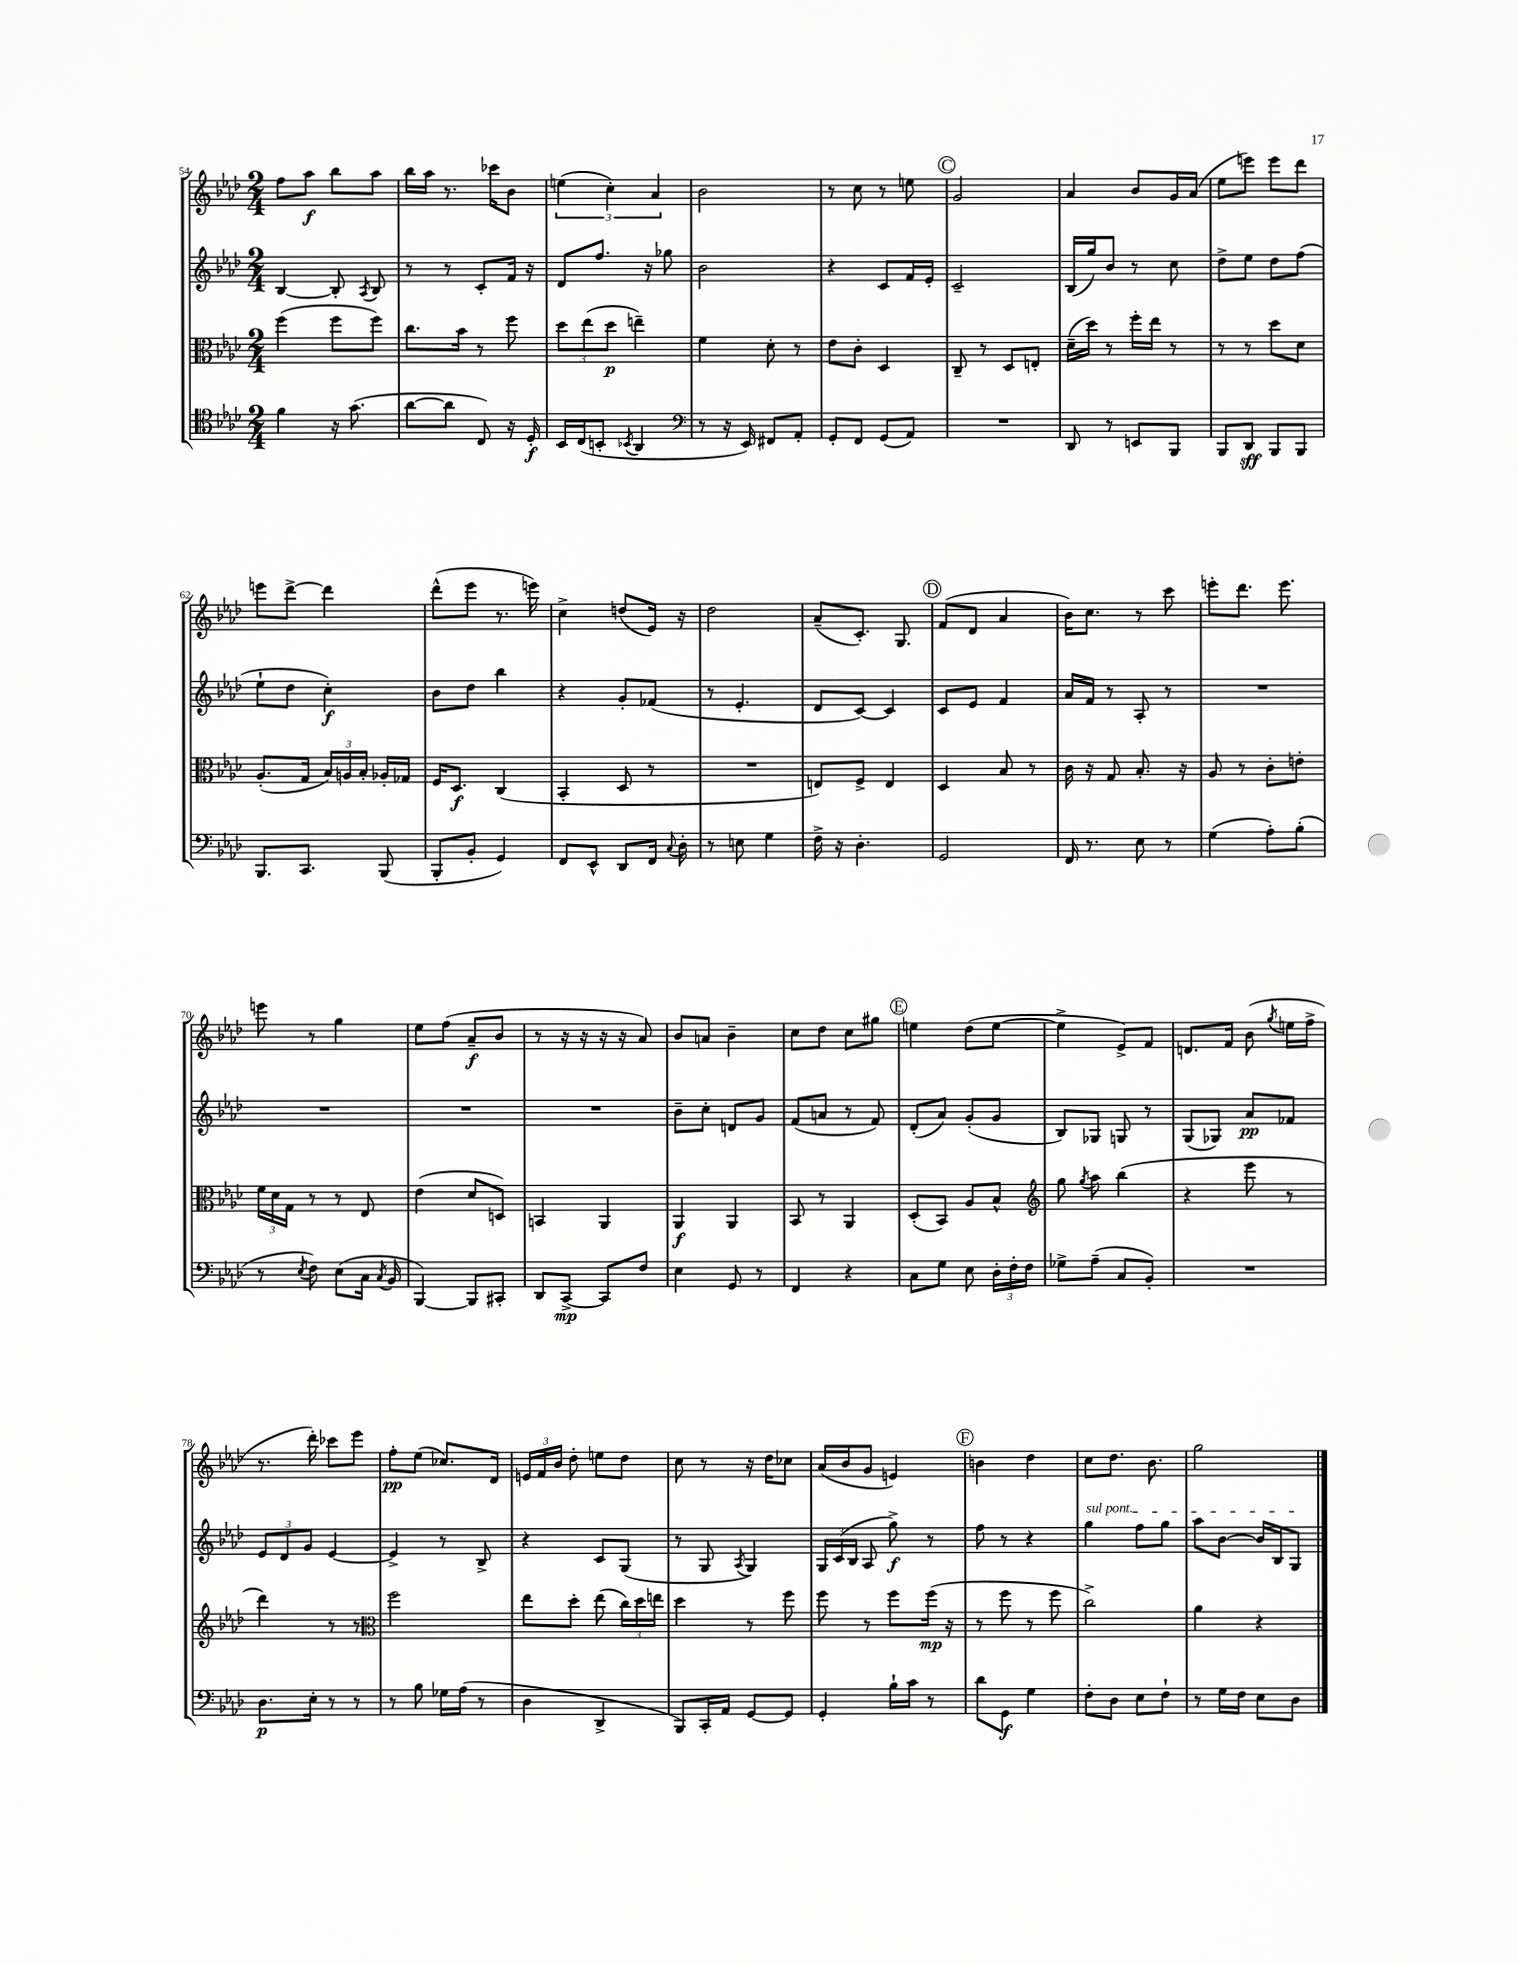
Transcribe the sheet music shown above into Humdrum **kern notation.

**kern	**kern	**kern	**kern
*staff4	*staff3	*staff2	*staff1
*clefC4	*clefC3	*clefG2	*clefG2
*k[b-e-a-d-]	*k[b-e-a-d-]	*k[b-e-a-d-]	*k[b-e-a-d-]
*M2/4	*M2/4	*M2/4	*M2/4
4f	(4ff	[4B-	8ff
.	.	.	8aa-
16r	8ff	8B-']	8bb-
(8.g	.	.	.
.	.	8qA-	.
.	8ff)	8B-	8aa-
=	=	=	=
[8a-	8.cc	8r	16bb-
.	.	.	16aa-
8a-]	.	8r	8.r
.	16b-	.	.
8C)	8r	8c'	.
.	.	.	16ccc-
16r	8ff	16f	8b-
16D-'	.	16r	.
=	=	=	=
16BB-	12dd-	8d-	(6ee
(16C	.	.	.
.	(12ee-	.	.
8BB'	.	8.ff	.
.	12dd-	.	6cc')
8qBB-	.	.	.
4AA-	4ee~)	.	.
.	.	16r	.
.	.	.	6a-
.	.	8gg-	.
=	=	=	=
*clefF4	*	*	*
8r	4f	2b-	2b-
16r	.	.	.
16EE-)	.	.	.
8FF#	8d-'	.	.
8AA-'	8r	.	.
=	=	=	=
8GG'	8e-	4r	8r
8FF	8c'	.	8cc
(8GG	4D-	8c	8r
8AA-)	.	16f	8ee
.	.	16e-'	.
=	=	=	=
2r	8C~	2c~	2g
.	8r	.	.
.	8D-	.	.
.	8E'	.	.
=	=	=	=
8DD-	(16d-~	(16B-	4a-
.	16dd-)	16gg)	.
8r	8r	8b-	.
8EE	16ff'	8r	8b-
.	16ee-	.	.
8BBB-	8r	8cc	16g
.	.	.	(16a-
=	=	=	=
8BBB-	8r	8dd-^	8ee-
8DD-	8r	8ee-	8eee)
8BBB-	8dd-	8dd-	8eee
8BBB-	8d-	(8ff	8ddd-
=	=	=	=
8.BBB-	(8.A-'	8ee-`	8eee
.	.	8dd-	[8ddd-^
8.CC	16G	.	.
.	24B-)	4cc')	4ddd-]
.	24A	.	.
.	24B-'	.	.
(8BBB-	16A-'	.	.
.	16G-	.	.
=	=	=	=
8BBB-'	16F	8b-	(8ddd-^^
.	8.D-	.	.
8BB-'	.	8dd-	8eee-
4GG)	(4C	4bb-	8.r
.	.	.	16eee)
=	=	=	=
8FF	4BB-'	4r	4cc^
8EE-^^	.	.	.
8DD-	8D-	8g'	(8dd
16FF	8r	(8f-	16e-)
8qqC	.	.	.
16D-'	.	.	16r
=	=	=	=
8r	2r	8r	2dd-
8E	.	4.e-'	.
4G	.	.	.
=	=	=	=
16F^	8E)	8d-	(8a-~
16r	.	.	.
4.D-'	8F^	[8c)	8.c')
.	4E	4c]	.
.	.	.	8.G
=	=	=	=
2GG	4D-	8c	(8f
.	.	8e-	8d-
.	8B-	4f	4a-
.	8r	.	.
=	=	=	=
16FF	16c	16a-	16b-)
8.r	16r	16f	8.cc
.	8G	8r	.
8E-	8.B-'	8A-'	8r
8r	.	8r	8ccc
.	16r	.	.
=	=	=	=
(4G	8A-	2r	8eee'
.	8r	.	8.ddd-
8A-')	8c'	.	.
.	.	.	8.eee
(8B-'	8e'	.	.
=	=	=	=
8r	24f	2r	8eee
.	24d-	.	.
.	24G	.	.
8qE-	.	.	.
8F)	8r	.	8r
(8E-	8r	.	4gg
16C	8E-	.	.
8qC	.	.	.
16BB-	.	.	.
=	=	=	=
[4BBB-)	(4e-	2r	8ee-
.	.	.	(8ff
8BBB-]	8d-	.	8a-~
8CC#'	8D)	.	8b-
=	=	=	=
8DD-	4BB	2r	8r
[8CC^	.	.	16r
.	.	.	16r
8CC]	4AA-	.	16r
.	.	.	16r
8F	.	.	8a-)
=	=	=	=
4E-	4AA-	8b-~	8b-
.	.	8cc'	8a
8GG	4AA-	8d	4b-~
8r	.	8g	.
=	=	=	=
4FF	8BB-	(8f	8cc
.	8r	8a	8dd-
4r	4AA-	8r	8cc
.	.	8f)	8gg#
=	=	=	=
8C	(8D-'	(8d-'	4ee
8G	8BB-)	8a-)	.
8E-	8A-	(8g'	(8dd-
24D-'	8B-^^	8g	[8ee
24F'	.	.	.
24F	.	.	.
=	=	=	=
*	*clefG2	*	*
8G-^	8gg	8B-)	4ee^]
.	8qgg	.	.
(8A-~	8aa-	8G-	.
8C	(4bb-	8G	8e-^)
8BB-')	.	8r	8f
=	=	=	=
2r	4r	(8G	8.d
.	.	8G-)	.
.	.	.	16f
.	8eee-	8a-	(8b-
.	.	.	8qgg
.	8r	8f-	16ee
.	.	.	16ff^
=	=	=	=
8.D-	4ddd-)	12e-	8.r
.	.	12d-	.
.	.	12g	.
16E-'	.	.	16ddd-')
8r	8r	[4e-	8ccc-
8r	8r	.	8eee-
=	=	=	=
*	*clefC3	*	*
8r	2ff	4e-^]	8ff'
8B-	.	.	(8ee-
16G-	.	8r	8.cc-)
(16A-	.	.	.
8r	.	8B-^	.
.	.	.	16d-
=	=	=	=
4D-	8ee-	4r	24e
.	.	.	24f
.	.	.	24b-
.	8dd-'	.	8dd-'
4DD-^	(8ee-	8c	8ee
.	24cc)	(8G	8dd-
.	24dd-	.	.
.	24ee	.	.
=	=	=	=
8BBB-)	4dd-	8r	8cc
16CC'	.	8G	8r
16AA-	.	.	.
.	.	8qA-	.
[8GG	8r	4G)	16r
.	.	.	16dd-
8GG]	8ff	.	8cc-
=	=	=	=
4GG'	8ff	24G	(16a-
.	.	(24c	.
.	.	.	16b-
.	.	24B-	.
.	8r	8A-	8g
16B-`	8ff	8gg^)	4e)
16c	.	.	.
8r	(16ff	8r	.
.	16r	.	.
=	=	=	=
8d-	8r	8ff	4b
8GG	8ff	8r	.
4G	8r	4r	4dd-
.	8ff	.	.
=	=	=	=
8F'	2cc^)	4gg	8cc
8D-	.	.	8.dd-
8E-	.	8ff	.
.	.	.	8.b-
8F`	.	8gg	.
=	=	=	=
8r	4a-	8aa-	2gg
16G	.	[8b-	.
16F	.	.	.
8E-	4r	16b-]	.
.	.	16B-	.
8D-	.	8G	.
==	==	==	==
*-	*-	*-	*-
